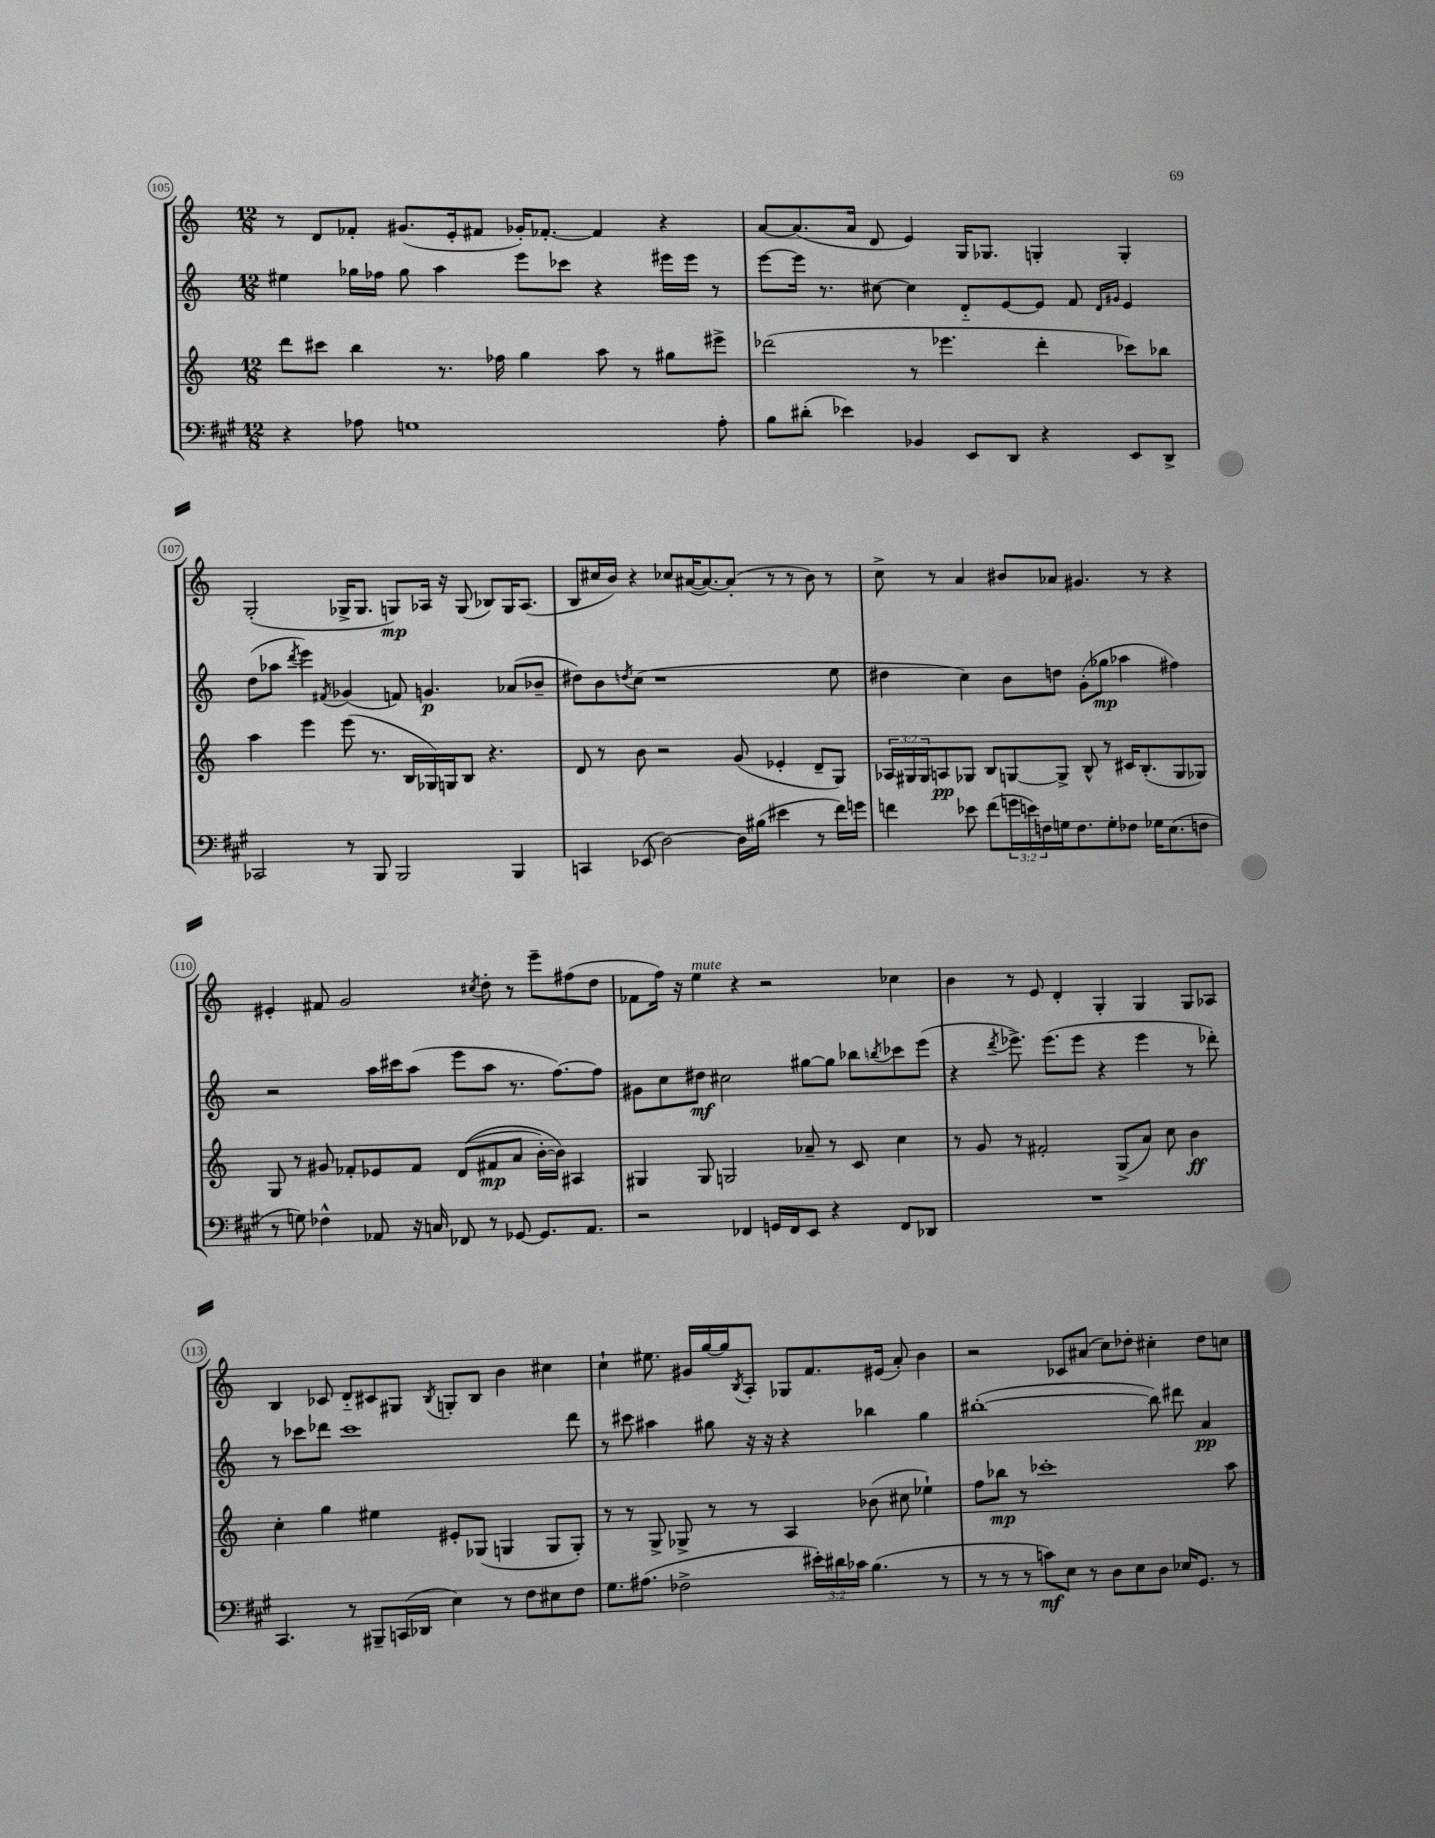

**kern	**kern	**kern	**kern
*staff4	*staff3	*staff2	*staff1
*clefF4	*clefG2	*clefG2	*clefG2
*k[f#c#g#]	*k[]	*k[]	*k[]
*M12/8	*M12/8	*M12/8	*M12/8
4r	8ddd	4ee#	8r
.	8ccc#	.	8d
8A-	4bb	16gg-	8f-'
.	.	16ff-	.
1G	.	8gg-	(8.g#
.	8.r	4aa	.
.	.	.	16e'
.	.	.	8f#
.	16ff-	.	.
.	4gg	8eee	16g-')
.	.	.	[8.f-'
.	.	8ccc-	.
.	8aa	4r	4f-]
.	8r	.	.
.	8gg#	16eee#	4r
.	.	16eee#	.
8A-'	8eee#^	8r	.
=	=	=	=
8B	(2ddd-	[8eee	[8a
(8d#'	.	16eee]	(8.a]
.	.	8.r	.
4e-)	.	.	.
.	.	.	16a
.	.	[8cc#	8d
4BB-	8r	4cc#]	4e)
.	4.eee-	.	.
8EE	.	8d'~	16G
.	.	.	8.G-
8DD	.	[8e	.
4r	4ddd-'	8e]	4G'
.	.	8f	.
.	.	16qqd	.
.	.	16qqg#	.
8EE	8ccc-)	4e	4G'
8DD^	8bb-	.	.
=	=	=	=
2CC-	4aa	(8dd	(2G'
.	.	8aa-	.
.	.	8qddd	.
.	4eee	4eee)	.
.	.	8qf#	.
8r	(8eee	(4g-	16G-^
.	.	.	8.G-
8BBB	8.r	.	.
2BBB	.	8f)	8G)
.	16B	.	.
.	16G-)	4.g	16A-
.	16G	.	16r
.	8B	.	(8G
.	4.r	.	8B-)
4BBB	.	(8a-	16G
.	.	.	(8.A-
.	.	8b-~	.
=	=	=	=
4CC	8d	8dd#)	8B
.	8r	8b	16cc#
.	.	.	16b)
.	.	8qdd	.
(8EE-	8b	(8cc	4r
[2D)	2r	1r	.
.	.	.	8cc-
.	.	.	([16a#
.	.	.	8.a#_)
16D]	(8g	.	(8a#']
(16B#	.	.	.
4e#	4e-'	.	8r
.	.	.	8r
8r	8d~	.	8b)
16f#)	8G)	8ee	8r
16g	.	.	.
=	=	=	=
4f	24A-	4dd#	8cc^
.	24G#	.	.
.	24G#	.	.
.	8A	.	8r
8e-	8G-	4cc)	4a
(8f	8B	.	.
24g	[8G	8b	8b#
24e)	.	.	.
24F	.	.	.
16G	8G^]	8dd	8a-
8.F	.	.	.
.	8B^^	(8g'	4.g#
8G'	8r	8gg-	.
8F-	16c#	4aa-	.
.	(8.B'	.	.
16G-	.	.	8r
(8.E	.	.	.
.	8G	4ff#)	4r
8F	8G-)	.	.
=	=	=	=
8r	8G	2r	4e#'
8G)	8r	.	.
4F-^^	8g#	.	8f#
.	8f-'	.	2g
8AA-	8e-	16aa	.
.	.	16ccc#	.
16r	8f-	(8aa	.
16C	.	.	.
8FF-	&((8d	8eee	.
.	.	.	8qcc#
8r	8f#	8aa	8dd'
[8GG-	8a	8.r	8r
8.GG-]	[16b')	.	8eee~
.	16b]&)	[8.ff)	.
.	4A#	.	(8ff#
8.AA-	.	.	.
.	.	8ff]	8dd
=	=	=	=
2r	4G#	8g#	8f-
.	.	8cc	16ff)
.	.	.	16r
.	8G#	8dd#	4ee
.	2G	2cc#	.
4FF-	.	.	4r
16GG	.	.	2r
16FF-	.	.	.
8EE	8a-~	[8gg#	.
4r	8r	8gg#]	.
.	8c	8bb-	.
.	.	8qbb	.
8FF-	4cc	8ccc-	4cc-
8DD-	.	(8eee	.
=	=	=	=
1.r	8r	4r	4b
.	8g	.	.
.	.	8qddd	.
.	8r	8.eee-^)	8r
.	2f#'	.	8e
.	.	(8.eee-	.
.	.	.	4d'
.	.	8eee-	.
.	.	4r	4G'
.	(8G^	.	.
.	8a)	4eee-	4G
.	8cc	.	.
.	4b	8r	8G
.	.	8ddd-')	8A-
=	=	=	=
4.CC#	4cc'	8r	4B
.	.	8ccc-	.
.	4gg	8ddd-	8c-
8r	.	1ccc-	8d'~
8BBB#~	4ee#	.	8c#
(16CC	.	.	8G#
16DD-	.	.	.
.	.	.	8qB
4E)	8e#'	.	8G'
.	(8G-	.	8B
8r	4G	.	4b
8F#	.	.	.
8E#	8G	.	4cc#
8F#	8G')	8ddd-	.
=	=	=	=
8.G#	8r	8r	4cc`
.	8r	8ccc#	.
(8.A#	.	.	.
.	8G^	4aa#	8.ee#
2F-^	8G-^	.	.
.	.	.	16g#
.	8r	8gg#	[16gg
.	.	.	16gg]
.	.	.	8qB
.	8r	16r	8A'
.	.	16r	.
.	4A	4r	8G-
24e#')	.	.	8.f
24d#	.	.	.
24c-	.	.	.
(4.B	(8b-	4bb-	.
.	.	.	(16e#
.	8cc#	.	8a')
.	4ee-`)	4gg#	4b
8r	.	.	.
=	=	=	=
8r	8ff	([1bb#'	2r
8r	8bb-	.	.
8r	8r	.	.
8c)	1ccc-'	.	.
8E	.	.	8c-
8r	.	.	(8a#
8D	.	.	8cc)
8E	.	.	8dd-'
8D	.	8bb#])	4cc#'
16E-	.	8ddd#	.
8.GG#	.	.	.
.	.	4a	8dd-
8r	8aa	.	8cc
==	==	==	==
*-	*-	*-	*-
